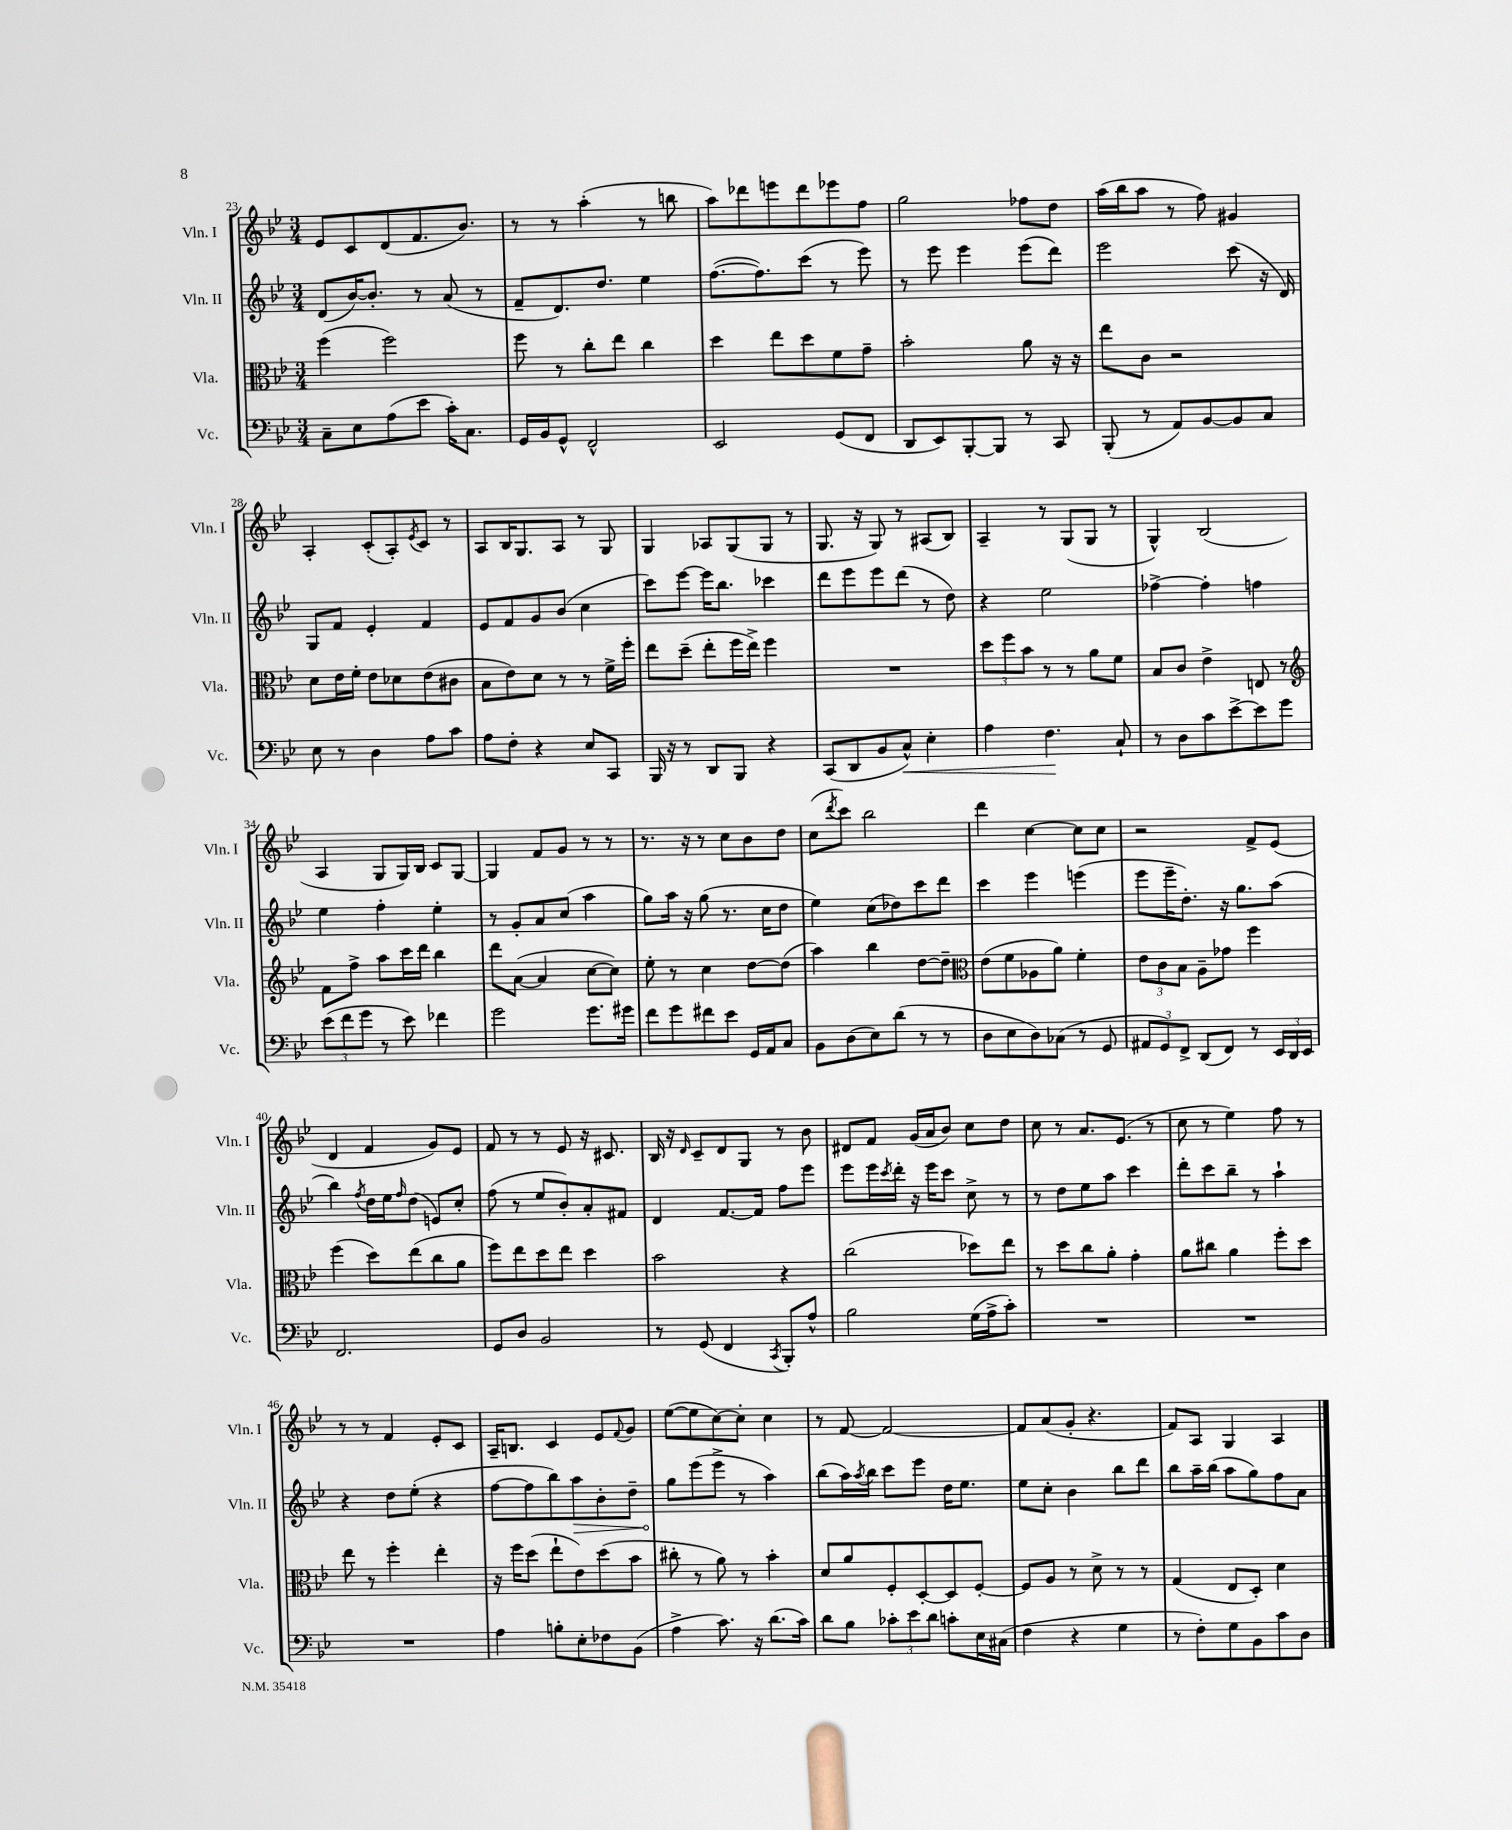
<<
\new StaffGroup <<
\new Staff = "s0" \with { instrumentName = "Vln. I" shortInstrumentName = "Vln. I" } {
    \clef treble \key bes \major \numericTimeSignature \time 3/4
    ees'8 c'8 d'8( f'8. bes'8.) |
    r8 r8 a''4-.( r8 b''8 |
    a''8) des'''8 e'''8 des'''8 ees'''8 f''8 |
    g''2 fes''8 d''8 |
    a''16( bes''16 a''8 r8 f''8) gis'4 |
    a4-. c'8-.( a8-.) \acciaccatura { ees'8 } c'8 r8 |
    a8 bes16 g8. a8 r8 g8 |
    g4 aes8 g8( g8 r8 |
    g8. r16 g8) r8 ais8( bes8) |
    a4-- r8 g8( g8 r8 |
    g4-^) bes2( |
    a4 g8 g16) bes16 c'8 g8~ |
    g4 f'8 g'8 r8 r8 |
    r8. r16 r8 c''8 bes'8 d''8 |
    c''8( \acciaccatura { d'''8 } c'''8) bes''2 |
    d'''4 c''4~ c''8 c''8 |
    r2 f'8-> ees'8( |
    d'4 f'4 g'8) ees'8 |
    f'8 r8 r8 ees'8 r16 cis'8. |
    bes16 r16 \grace { d'16 } c'8-- d'8 g8 r8 bes'8 |
    dis'8 f'8 g'16( a'16 bes'8) c''8 d''8 |
    c''8 r8 a'8. ees'8.( r8 |
    c''8 r8 ees''4) f''8 r8 |
    r8 r8 f'4 ees'8-. c'8 |
    a16-- b8. c'4 ees'8 \appoggiatura { f'8 } g'8 |
    ees''8~( ees''8 c''8~) c''8-. c''4 |
    r8 f'8~ f'2~ |
    f'8 a'8( g'8-. r4. |
    f'8) a8 g4 a4 \bar "|." |
}
\new Staff = "s1" \with { instrumentName = "Vln. II" shortInstrumentName = "Vln. II" } {
    \clef treble \key bes \major \numericTimeSignature \time 3/4
    d'8( bes'16~) bes'8.-. r8 a'8( r8 |
    f'8-- d'8.) d''8. ees''4 |
    f''8.~( f''8.) c'''8( r8 ees'''8) |
    r8 ees'''8 ees'''4 ees'''8( d'''8) |
    ees'''2 c'''8( r16 d'16) |
    g8 f'8 ees'4-. f'4 |
    ees'8 f'8 g'8 bes'8( c''4 |
    c'''8) ees'''8~ ees'''16 bes''8. ces'''4 |
    d'''8 ees'''8 ees'''8 d'''8( r8 d''8) |
    r4 ees''2 |
    fes''4~-> fes''4-. f''4 |
    ees''4 f''4-. ees''4-. |
    r8 g'8-. a'8 c''8( a''4 |
    g''8) a''16 r16 g''8( r8. c''16 d''8 |
    ees''4) c''8( des''8) c'''8 d'''8 |
    c'''4 ees'''4 e'''4( |
    ees'''8 ees'''16-- d''8.-.) r16 g''8. a''8( |
    bes''4) \acciaccatura { f''8 } d''16 ees''16 \grace { f''16 } d''8( e'8) c''8-. |
    f''8( r8 ees''8 bes'8-.) a'8-. fis'8 |
    d'4 f'8.~ f'16 f''8 ees'''8 |
    ees'''8 ees'''16 \acciaccatura { c'''8 } d'''16-. r16 ees'''16 c'''8 c''8-> r8 |
    r8 d''8 ees''8 a''8 c'''4 |
    d'''8-. c'''8 bes''8-- r8 a''4-! |
    r4 d''8 ees''8-.( r4 |
    f''8~ f''8 bes''8) \once \override Hairpin.circled-tip = ##t a''8\> bes'8-. d''8-- |
    g''8\! ees'''8( ees'''8-> r8 a''4) |
    bes''8( a''16) \acciaccatura { a''8 } bes''16 c'''8 ees'''8 d''16 ees''8. |
    ees''8 c''8-. bes'4 bes''8 d'''8 |
    bes''8 a''16-- bes''16( a''8 g''8) f''8 a'8 \bar "|." |
}
\new Staff = "s2" \with { instrumentName = "Vla." shortInstrumentName = "Vla." } {
    \clef alto \key bes \major \numericTimeSignature \time 3/4
    f''4( f''2) |
    f''8 r8 c''8-. ees''8 c''4 |
    d''4 ees''8 d''8 f'8 g'8-- |
    bes'2-. a'8 r16 r16 |
    ees''8 c'8 r2 |
    d'8 ees'16 f'16-. ees'8 des'8 ees'8( cis'8 |
    bes8 ees'8) d'8 r8 r8 f'16-> f''16-. |
    ees''8 d''8--( ees''8-. f''16 ees''16->) f''4 |
    R2. |
    \tuplet 3/2 { d''8 f''8 bes'8 } r8 r8 a'8 f'8 |
    bes8 c'8 ees'4-> e8 r8 |
    \clef treble f'8 f''8-> a''8 c'''16 d'''16 bes''4 |
    d'''8 a'8~( a'4 c''8~ c''8) |
    ees''8-. r8 c''4 d''8~ d''8( |
    a''4) bes''4 d''8~ d''8-- |
    \clef alto ees'8( f'8 aes8 a'8) f'4-. |
    \tuplet 3/2 { ees'8 c'8 bes8 } a8-- ges'8 f''4 |
    f''4( d''8) ees''8( c''8 a'8 |
    f''8) ees''8 d''8 ees''8 d''4 |
    bes'2 r4 |
    c''2( des''8) ees''8 |
    r8 d''8 c''8 a'8-. g'4-. |
    a'8 cis''8 a'4 f''8-. d''8 |
    ees''8 r8 f''4-. ees''4-. |
    r16 f''16 d''8( ees''8-! ees'8) d''8( bes'8 |
    cis''8-. r8 a'8) r8 bes'4-. |
    d'8 a'8 f8-. d8~-. d8 f8~-. |
    f8 a8 r8 d'8-> r8 r8 |
    g4( ees8 d8-.) d'4 \bar "|." |
}
\new Staff = "s3" \with { instrumentName = "Vc." shortInstrumentName = "Vc." } {
    \clef bass \key bes \major \numericTimeSignature \time 3/4
    c8-- ees8 a8( ees'8 c'16-.) c8. |
    g,16 bes,16 g,8-^ f,2-^ |
    ees,2 g,8( f,8 |
    d,8 ees,8) bes,,8~-. bes,,8 r8 c,8 |
    bes,,8-.( r8 a,8) bes,8~ bes,8 c8 |
    ees8 r8 d4 a8 c'8 |
    a8 f8-. r4 ees8 c,8 |
    bes,,16 r16 r8 d,8 bes,,8 r4 |
    c,8( d,8 bes,8 c8-^\<) ees4-. |
    a4 f4.\! c8-! |
    r8 d8 c'8 ees'8~-> ees'8 g'8 |
    \tuplet 3/2 { ees'8( f'8 g'8 } r8 ees'8) fes'4 |
    g'2 g'8. gis'16 |
    f'8 g'8 fis'8 ees'8 g,16 a,16 c8 |
    bes,8 d8( ees8) d'8( r8 r8 |
    d8 ees8 d8) ces8( r8 g,8 |
    \tuplet 3/2 { ais,8 g,8) f,8-> } d,8( f,8) r8 \tuplet 3/2 { ees,16 d,16 ees,16 } |
    f,2. |
    g,8 d8 bes,2 |
    r8 g,8( f,4 \acciaccatura { c,8 } bes,,8-.) a8-^ |
    bes2 g16( a16-> c'8-.) |
    R2. |
    R2. |
    R2. |
    a4 b8-. ees8-. fes8 bes,8( |
    a4-> c'8.) r16 d'8.( c'16) |
    d'8 bes8 \tuplet 3/2 { ces'8-. ees'8 d'8 } c'8-. ees16 cis16( |
    f4 r4 g4 |
    r8 f8-.) g8 bes,8 c'8 d8 \bar "|." |
}
>>
>>
\layout { \context { \Score currentBarNumber = #23 } }
